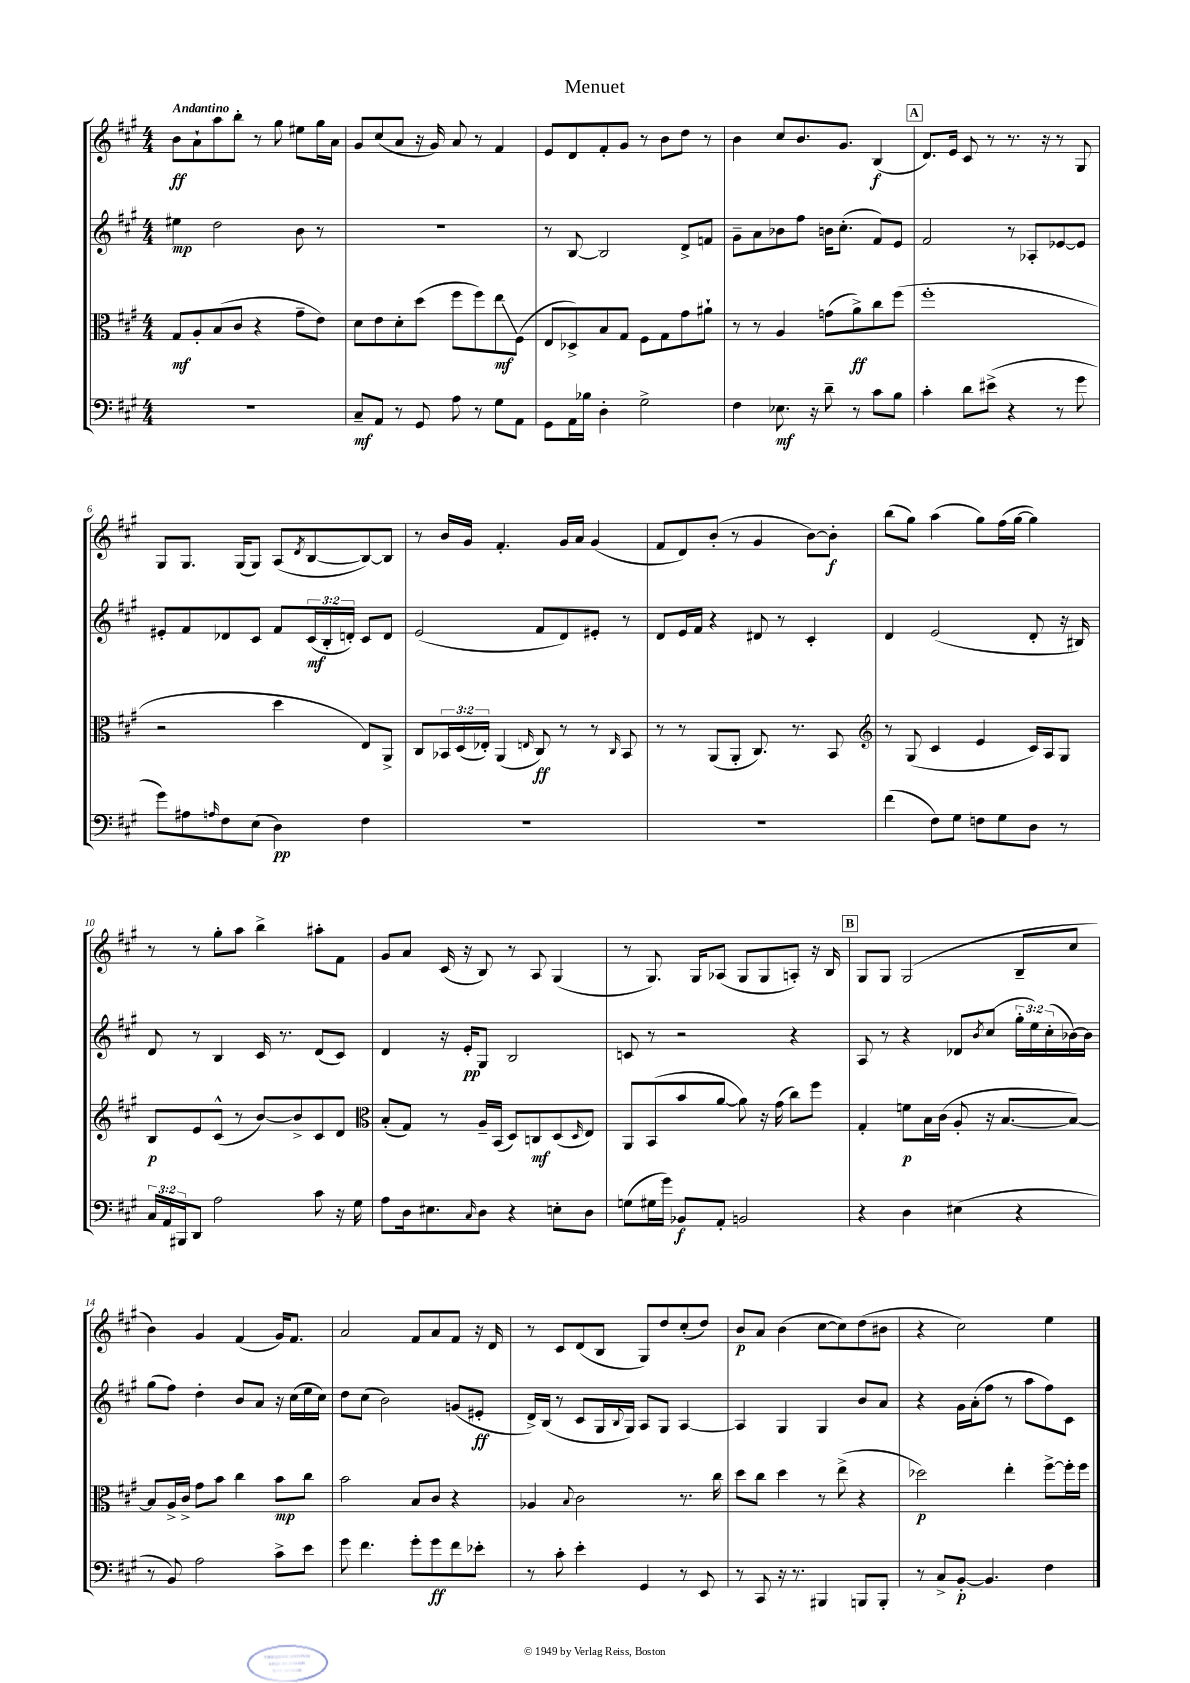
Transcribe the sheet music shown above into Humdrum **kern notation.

**kern	**kern	**kern	**kern
*staff4	*staff3	*staff2	*staff1
*clefF4	*clefC3	*clefG2	*clefG2
*k[f#c#g#]	*k[f#c#g#]	*k[f#c#g#]	*k[f#c#g#]
*M4/4	*M4/4	*M4/4	*M4/4
1r	8G#	4ee#	8b
.	8A'	.	8a`
.	(8B	2dd	8aa
.	8c#	.	8bb'
.	4r	.	8r
.	.	.	8gg#
.	8g#~	8b	8ee#
.	8e)	8r	16gg#
.	.	.	16a
=	=	=	=
8C#~	8d	1r	8g#
8AA	8e	.	(8cc#
8r	8d'	.	8a
8GG#	(8dd	.	16r
.	.	.	16g#)
8A	8ff#	.	8a
8r	8ff#)	.	8r
8G#	8ee	.	4f#
8AA	(8F#	.	.
=	=	=	=
8GG#	8E	8r	8e
16AA	8D-^)	[8B	8d
16B-	.	.	.
4D'	8B	2B]	8f#'
.	8G#	.	8g#
2G#^	8F#	.	8r
.	8G#	.	8b
.	8g#	8d^	8dd
.	8a#`	8f	8r
=	=	=	=
4F#	8r	8g#~	4b
.	8r	8a	.
8.E-	4A	8b-	8cc#
.	.	8ff#	8.b
16r	.	.	.
8d~	(8g	16b	.
.	.	(8.cc#'	8.g#
8r	8a^)	.	.
8c#	8cc#	8f#)	(4B
8B	(8ff#	8e	.
=	=	=	=
4c#'	1ff#'	2f#	8.d)
.	.	.	16e
8d	.	.	8c#
(8e#^	.	.	8r
4r	.	8r	8.r
.	.	8A-'	.
.	.	.	16r
8r	.	[8e-	8r
8g#	.	8e-]	8G#
=	=	=	=
8g#)	2r	8e#'	8G#
8A#	.	8f#	8.G#
16qqA	.	.	.
8F#	.	8d-	.
.	.	.	(16G#
(8E	.	8c#	8G#)
4D)	4dd	8f#	(8A
.	.	.	8qd
.	.	(24c#	[8B
.	.	24B'	.
.	.	24d')	.
4F#	8E)	8c#	8B_)
.	8AA^	8d	8B]
=	=	=	=
1r	8C#	(2e	8r
.	24BB-	.	16b
.	(24D	.	.
.	.	.	16g#
.	24E-')	.	.
.	(4AA	.	4.f#'
.	16qqE	.	.
.	8C#)	8f#	.
.	8r	8d)	16g#
.	.	.	16a
.	8r	8e#'	(4g#
.	16qqC#	.	.
.	8BB-	8r	.
=	=	=	=
1r	8r	8d	8f#
.	8r	16e	8d)
.	.	16f#	.
.	(8AA	4r	(8b'
.	8AA'	.	8r
.	8.C#)	8d#	4g#
.	.	8r	.
.	8.r	.	.
.	.	4c#'	[8b)
.	8BB	.	8b']
=	=	=	=
*	*clefG2	*	*
(4f#	8r	4d	(8bb
.	(8G#	.	8gg#)
8F#)	4c#	(2e	(4aa
8G#	.	.	.
8F	4e	.	8gg#)
8G#	.	.	(16ff#
.	.	.	[16gg#
8D	16c#)	8d'	4gg#])
.	16A	.	.
8r	8G#	16r	.
.	.	16B#)	.
=	=	=	=
24C#	8B	8d	8r
24AA	.	.	.
24BBB#	.	.	.
8DD	8e	8r	8r
2A	(8c#^^	4B	8gg#'
.	8r	.	8aa
.	[8b)	16c#	4bb^
.	.	8.r	.
.	8b^]	.	.
8c#	8c#	(8d	8aa#'
16r	8d	8c#)	8f#
16G#	.	.	.
=	=	=	=
*	*clefC3	*	*
8A	(8B'	4d	8g#
16D	8G#)	.	8a
8.E#	.	.	.
.	8r	16r	(16c#
.	.	16e'	16r
16qqC#	.	.	.
8D	16A~	8G#	8B)
.	(16BB	.	.
4r	8D)	2B	8r
.	8C	.	8A
8E'	(8D	.	(4G#
.	16qqD	.	.
8D	8E)	.	.
=	=	=	=
(8G	8AA	8c	8r
16G#	(8BB	8r	8.G#)
16g#)	.	.	.
8BB-	8b	2r	.
.	.	.	16G#
8AA'	[8a	.	(8A-
2BB	8a])	.	8G#
.	16r	.	8G#
.	(16g#	.	.
.	8cc#)	4r	8A')
.	8ff#	.	16r
.	.	.	16B
=	=	=	=
4r	4G#'	8A	8G#
.	.	8r	8G#
4D	8f	4r	(2G#
.	16B	.	.
.	(16c#	.	.
(4E#	8A'	8d-	.
.	.	8qb	.
.	16r	(8cc#	.
.	[8.B	.	.
4r	.	24gg#'	8B~
.	.	24ee)	.
.	.	(24cc#'	.
.	8B_)	[16b-)	8cc#
.	.	16b-]	.
=	=	=	=
8r	8B]	(8gg#	4b)
8BB)	16A^	8ff#)	.
.	16c#^	.	.
2A	8g#	4dd'	4g#
.	8b	.	.
.	4cc#	8b	(4f#
.	.	8a	.
8c#^	8b	16r	16g#)
.	.	(16cc#	8.f#
8e	8cc#	16ee	.
.	.	16cc#)	.
=	=	=	=
8g#	2b	8dd	2a
4.f#	.	(8cc#	.
.	.	2b)	.
8g#'	8B	.	8f#
8g#	8c#	.	8a
8f#	4r	(8g	8f#
8e-'	.	8e#'	16r
.	.	.	16d
=	=	=	=
8r	4A-	16d^)	8r
.	.	(16B	.
8c#'	.	8r	8c#
.	8qqB	.	.
4e'	2c#	8c#	(8d
.	.	16G#	8B
.	.	8qqB	.
.	.	16G#)	.
4GG#	.	8A	8G#)
.	.	8G#	8dd
8r	8.r	[4A	(8cc#'
8EE	.	.	8dd)
.	16cc#	.	.
=	=	=	=
8r	8dd	4A]	8b
8CC#	8cc#	.	8a
16r	4dd	4G#	(4b
8.r	.	.	.
4BBB#	8r	4G#	[8cc#
.	(8ee^	.	8cc#])
8BBB	4r	8b	(8dd
8BBB'	.	8a	8b#
=	=	=	=
8r	2dd-)	4r	4r
8C#^	.	.	.
[8BB'	.	16g#	2cc#)
.	.	(16a'	.
4.BB]	.	8ff#	.
.	4ee'	8r	.
.	.	8aa	.
4F#	[8ff#^	8ff#)	4ee
.	16ff#']	8c#	.
.	16ff#	.	.
==	==	==	==
*-	*-	*-	*-
